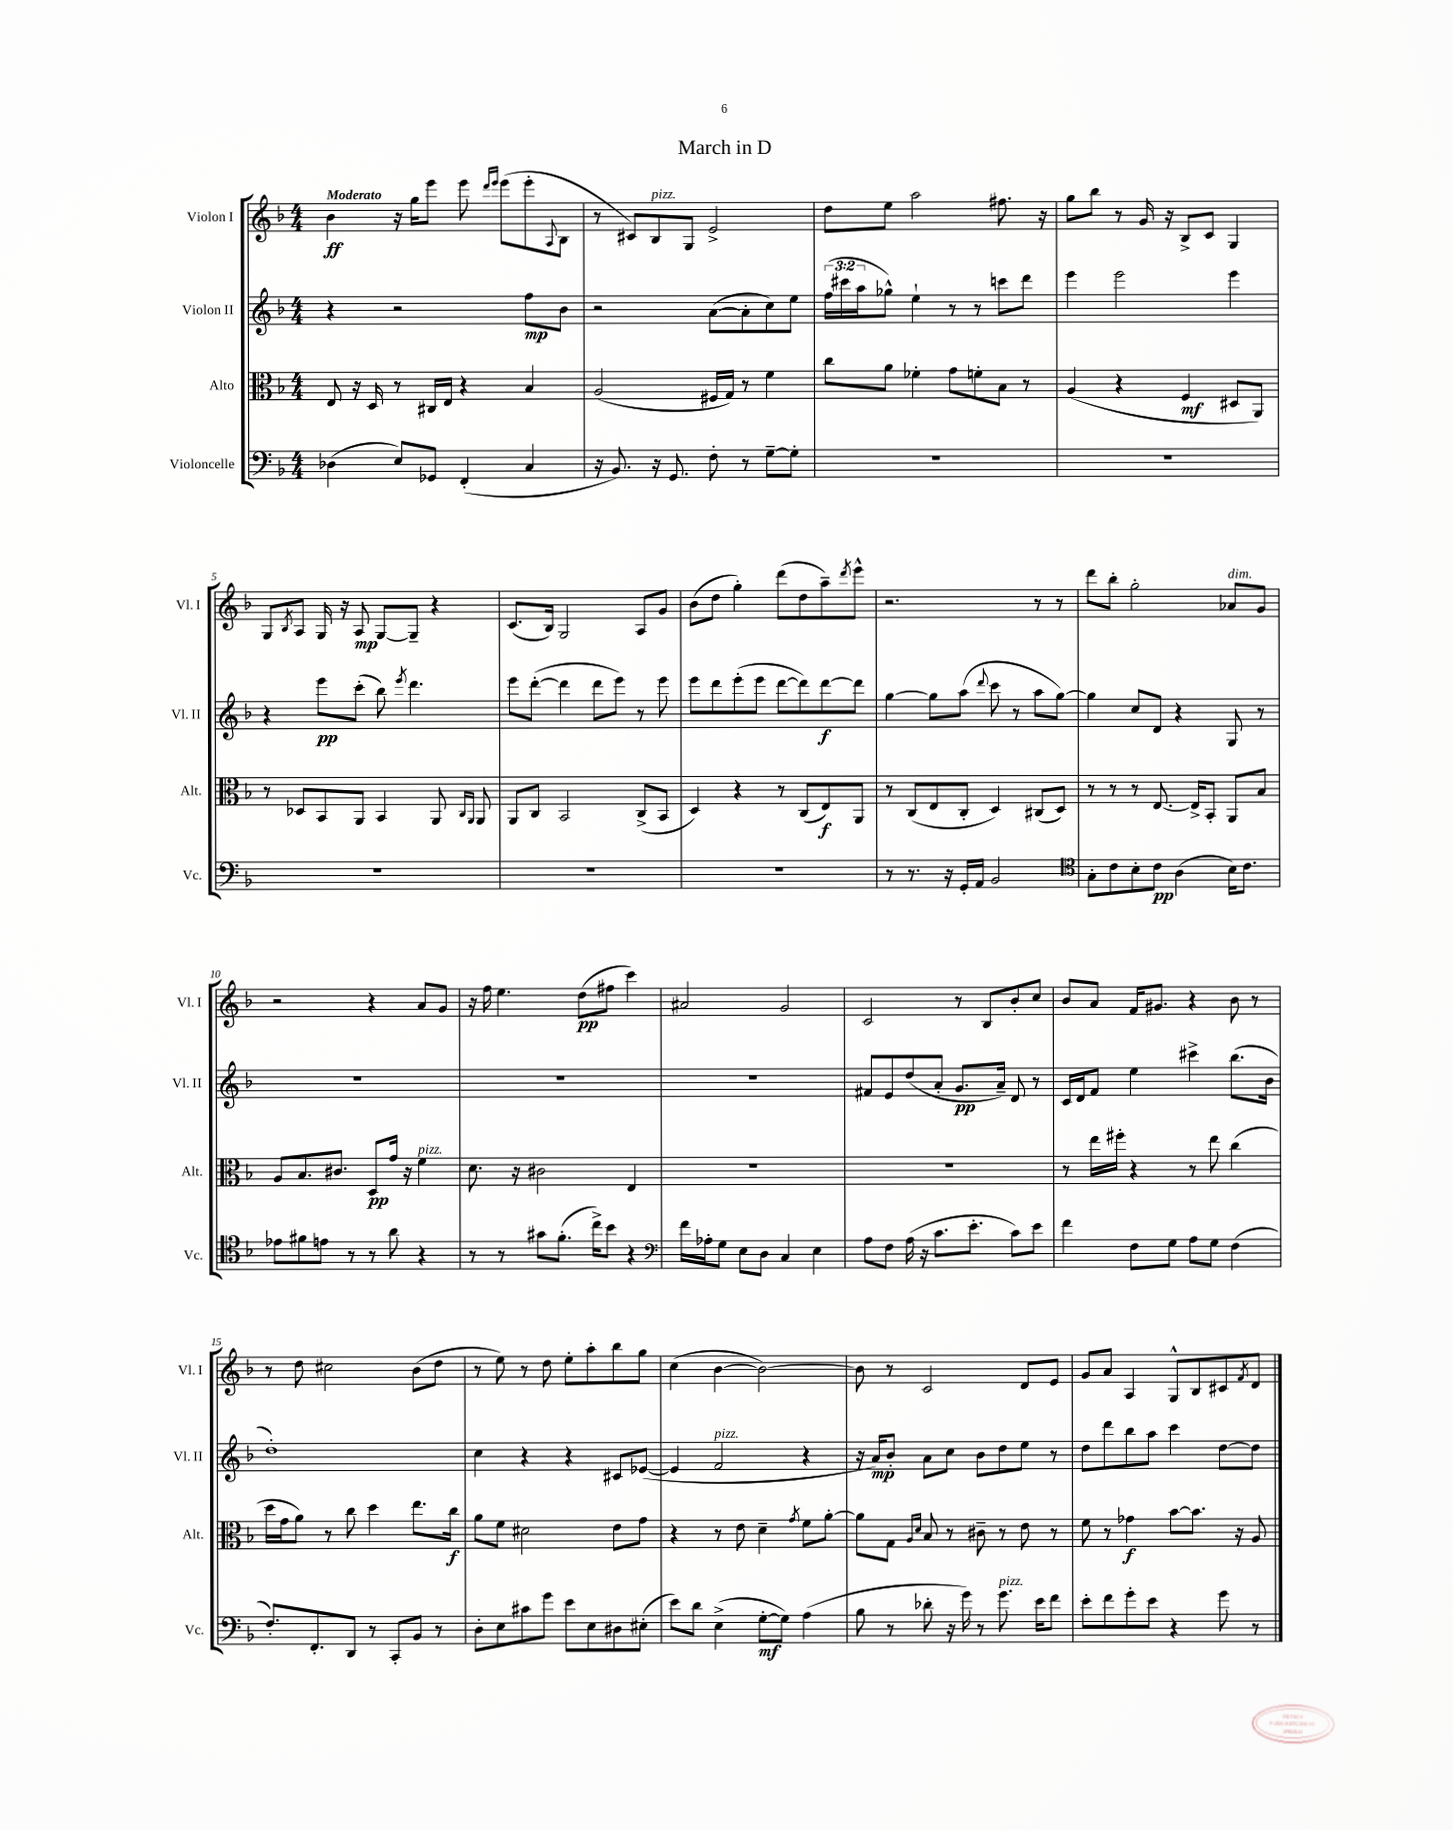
\header { title = "March in D" }
<<
\new StaffGroup <<
\new Staff = "s0" \with { instrumentName = "Violon I" shortInstrumentName = "Vl. I" } {
    \clef treble \key f \major \numericTimeSignature \time 4/4 \tempo "Moderato"
    bes'4\ff r16 g''16 e'''8 e'''8 \grace { d'''16 e'''16 } e'''8( e'''8-. \appoggiatura { a8 } bes8 |
    r8 cis'8) bes8^\markup { \italic "pizz." } g8 e'2-> |
    d''8 e''8 a''2 fis''8. r16 |
    g''8 bes''8 r8 g'16 r16 bes8-> c'8 g4 |
    g8 \acciaccatura { bes8 } a8 g16 r16 a8\mp g8~ g8-- r4 |
    c'8.( bes16) g2 a8 g'8 |
    bes'8( d''8 g''4-.) d'''8( d''8 a''8--) \acciaccatura { d'''8 } e'''8-^ |
    r2. r8 r8 |
    d'''8 bes''8-. g''2-. aes'8^\markup { \italic "dim." } g'8 |
    r2 r4 a'8 g'8 |
    r16 f''16 e''4. d''8\pp( fis''8 c'''4) |
    ais'2 g'2 |
    c'2 r8 bes8 bes'8-. c''8 |
    bes'8 a'8 f'16 gis'8. r4 bes'8 r8 |
    r8 d''8 cis''2 bes'8( d''8 |
    r8 e''8) r8 d''8 e''8-. a''8-. bes''8 g''8 |
    c''4( bes'4~ bes'2~) |
    bes'8 r8 c'2 d'8 e'8 |
    g'8 a'8 a4 g8-^ bes8 cis'8 \acciaccatura { f'8 } d'8 \bar "|." |
}
\new Staff = "s1" \with { instrumentName = "Violon II" shortInstrumentName = "Vl. II" } {
    \clef treble \key f \major \numericTimeSignature \time 4/4 \override Staff.TupletNumber.text = #tuplet-number::calc-fraction-text
    r4 r2 f''8\mp bes'8 |
    r2 a'8~( a'8-. c''8) e''8 |
    \tuplet 3/2 { f''16( cis'''16 a''16 } ges''8-^) e''4-! r8 r8 c'''8 d'''8 |
    e'''4 e'''2 e'''4 |
    r4 e'''8\pp c'''8-.( bes''8) \acciaccatura { e'''8 } d'''4. |
    e'''8 d'''8~-.( d'''4 d'''8 e'''8) r8 e'''8 |
    e'''8 d'''8 e'''8-.( e'''8 d'''8~ d'''8) d'''8~\f d'''8 |
    g''4~ g''8 a''8( \appoggiatura { d'''8 } c'''8 r8 a''8 g''8~) |
    g''4 c''8 d'8 r4 g8 r8 |
    R1 |
    R1 |
    R1 |
    fis'8 e'8 d''8( a'8-. g'8.\pp a'16--) d'8 r8 |
    c'16 d'16 f'8 e''4 cis'''4-> bes''8.( bes'16 |
    d''1-.) |
    c''4 r4 r4 cis'8 ees'8~( |
    ees'4 f'2^\markup { \italic "pizz." } r4 |
    r16 a'16\mp) bes'8-. a'8 c''8 bes'8 d''8 e''8 r8 |
    d''8 d'''8 bes''8 a''8 c'''4 d''8~ d''8 \bar "|." |
}
\new Staff = "s2" \with { instrumentName = "Alto" shortInstrumentName = "Alt." } {
    \clef alto \key f \major \numericTimeSignature \time 4/4
    e8 r16 d16 r8 cis16 e16 r4 bes4 |
    a2( fis16 g16) r8 f'4 |
    c''8 a'8 fes'4-. g'8 f'8-. bes8 r8 |
    a4( r4 f4\mf dis8 a,8) |
    r8 des8 bes,8 a,8 bes,4 a,8 \grace { c16 a,16 } a,8 |
    a,8 c8 bes,2 c8->( bes,8 |
    d4) r4 r8 c8( e8\f) a,8 |
    r8 c8( e8 c8-. d4) cis8( d8) |
    r8 r8 r8 e8.~ e16-> bes,8-. a,8 bes8 |
    a8 bes8. cis'8. d8\pp g'16 r16 f'4^\markup { \italic "pizz." } |
    d'8. r16 cis'2 e4 |
    R1 |
    R1 |
    r8 e''16 fis''16-. r4 r8 e''8 c''4( |
    d''16 g'16 a'8) r8 c''8 d''4 e''8. c''16\f |
    a'8 f'8 dis'2 e'8 g'8 |
    r4 r8 e'8 d'4-- \acciaccatura { g'8 } f'8 a'8~-. |
    a'8 g8 \grace { a16 d'16 } bes8 r8 cis'8-- r8 e'8 r8 |
    f'8 r8 ges'4\f bes'8~ bes'8. r16 a8 \bar "|." |
}
\new Staff = "s3" \with { instrumentName = "Violoncelle" shortInstrumentName = "Vc." } {
    \clef bass \key f \major \numericTimeSignature \time 4/4
    des4( e8) ges,8 f,4-.( c4 |
    r16 bes,8.) r16 g,8. f8-. r8 g8~-- g8-. |
    R1 |
    R1 |
    R1 |
    R1 |
    R1 |
    r8 r8. r16 g,16-. a,16 bes,2 |
    \clef tenor g8-. c'8 bes8-. c'8\pp a4( bes16) c'8. |
    ees'8 fis'8 e'8 r8 r8 a'8 r4 |
    r8 r8 gis'8 f'8.-.( c''16->) bes'8 r4 |
    \clef bass f'16 aes16-. g8 e8 d8 c4 e4 |
    a8 f8 a16( r16 c'8. e'8.-. c'8) e'8 |
    f'4 f8 g8 a8 g8 f4( |
    f8.-.) f,8.-. d,8 r8 c,8-. bes,8 r8 |
    d8-. e8 cis'8 g'8 e'8 e8 dis8 eis8-.( |
    e'8) d'8 e4->( g8~-.\mf g8) a4( |
    bes8 r8 des'8-. r16 g'16) r8 g'8.^\markup { \italic "pizz." } e'16 f'8 |
    e'8-. f'8 g'8-. e'8 r4 g'8 r8 \bar "|." |
}
>>
>>
